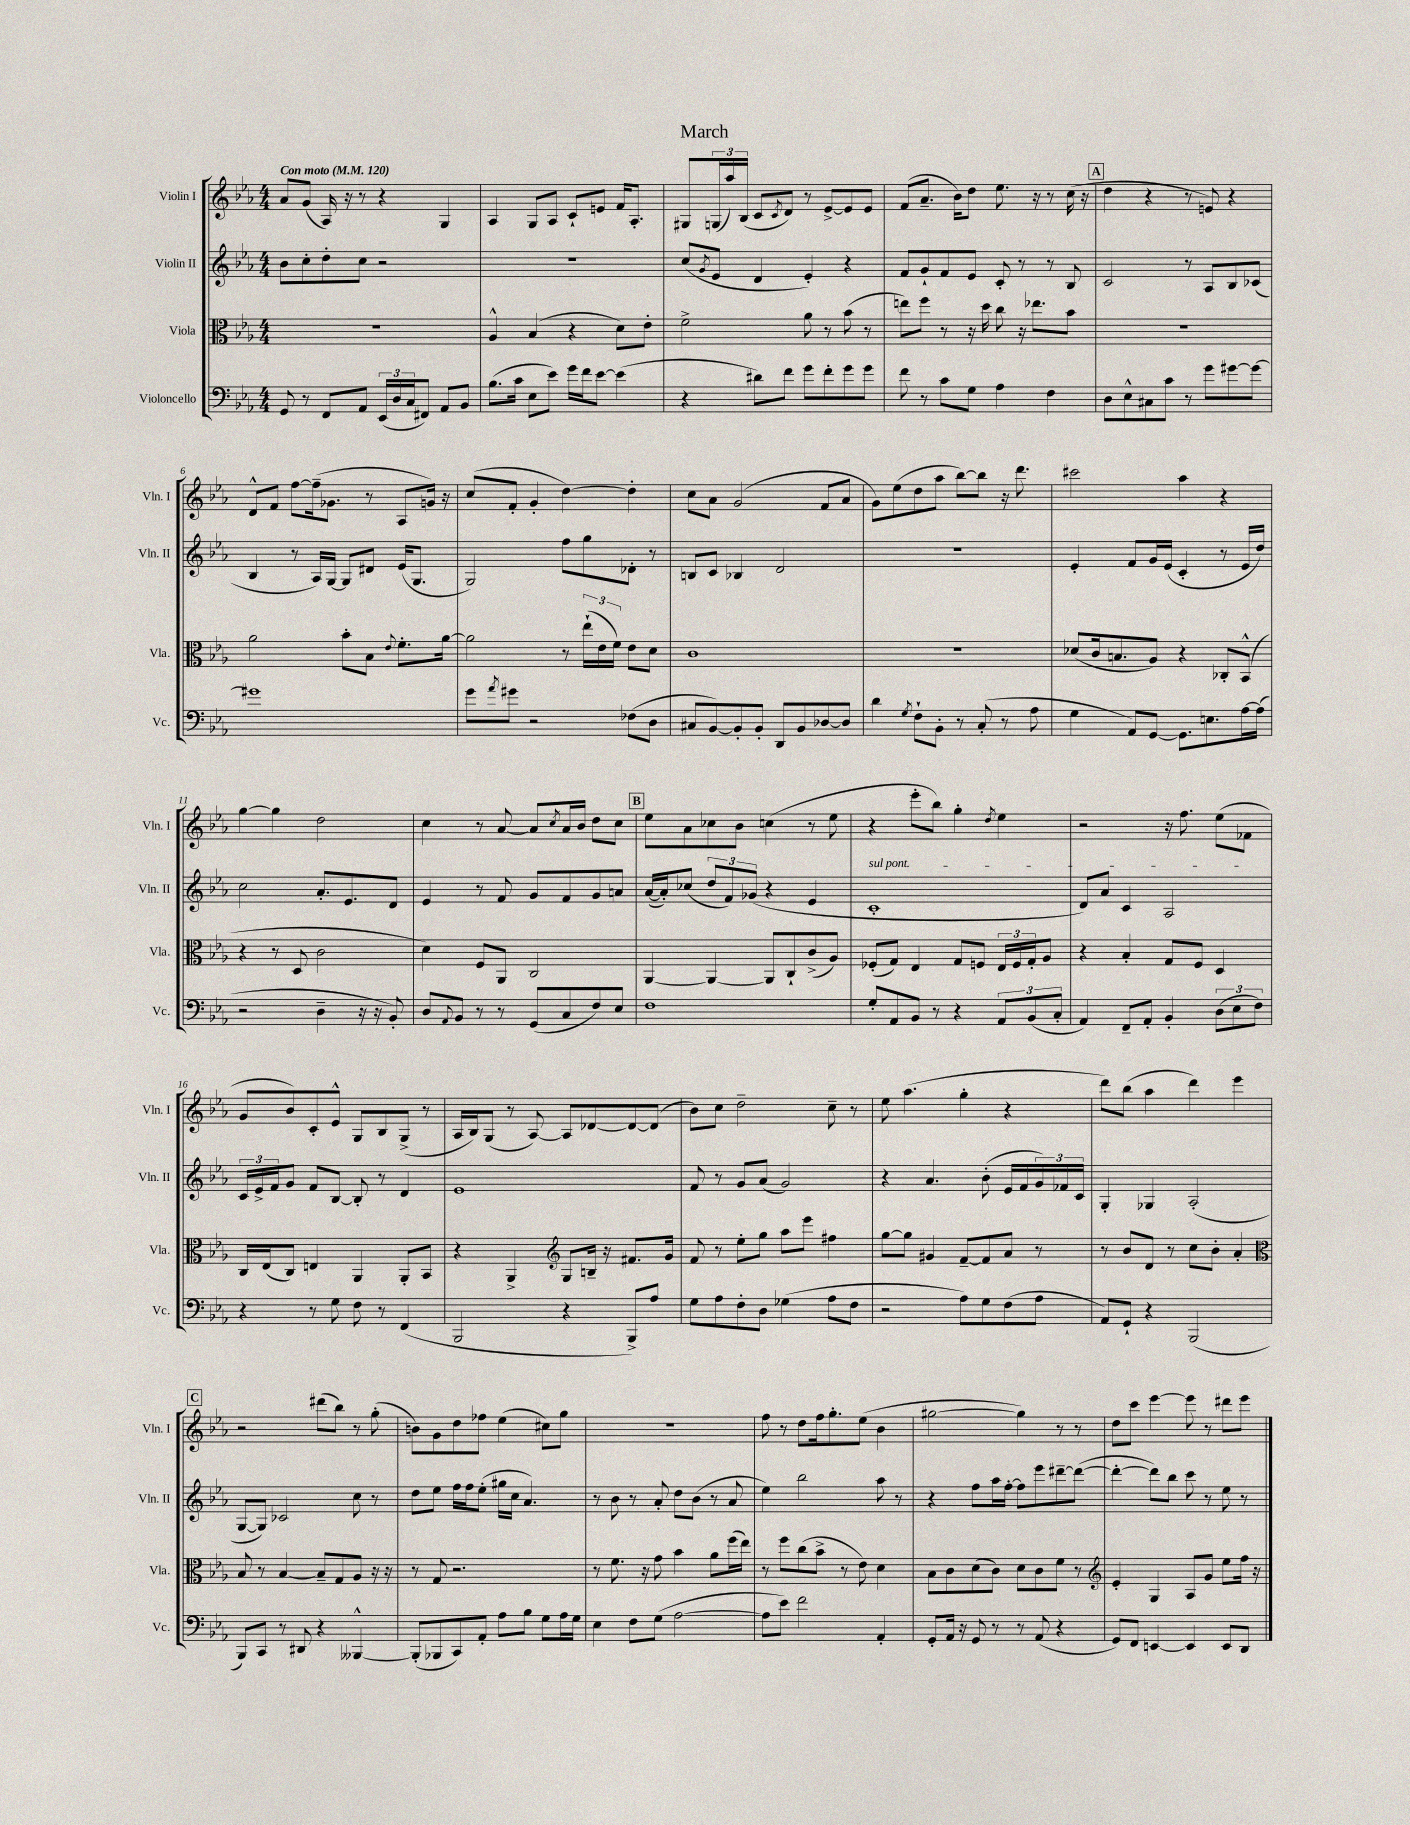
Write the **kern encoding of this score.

**kern	**kern	**kern	**kern
*staff4	*staff3	*staff2	*staff1
*clefF4	*clefC3	*clefG2	*clefG2
*k[b-e-a-]	*k[b-e-a-]	*k[b-e-a-]	*k[b-e-a-]
*M4/4	*M4/4	*M4/4	*M4/4
*MM120	*MM120	*MM120	*MM120
8GG	1r	8b-	8a-
8r	.	8cc'	(8g
8FF	.	8dd'	16A-)
.	.	.	16r
8AA-	.	8cc	8r
(24EE-	.	2r	4r
24D	.	.	.
24C	.	.	.
8FF#)	.	.	.
8AA-	.	.	4G
8BB-	.	.	.
=	=	=	=
(8.B-	4A-^^	1r	4A-
16c	.	.	.
8E-	(4B-	.	8G
8e-)	.	.	8A-
16g	4r	.	8c`
16f	.	.	.
[8e-	.	.	8e
(4e-]	8d)	.	16f
.	.	.	8.A-'
.	8e-'	.	.
=	=	=	=
4r	2f^	(8cc	8G#
.	.	8qg	.
.	.	8e-	(24G
.	.	.	24aa-)
.	.	.	(24B-
8d#)	.	4d	8c
.	.	.	8qc
8f	.	.	8d)
8g	8a-	4e-')	8r
8f'	8r	.	[8e-^
8g	(8b-	4r	8e-]
8g	8r	.	8e-
=	=	=	=
8f	8ee)	8f	(8f
8r	8ff	8g`	8.a-~
8c	8r	8f	.
.	.	.	16b-)
8G	16r	8e-	8dd
.	16dd	.	.
4A-	8cc	8c'	8.ee-
.	16r	8r	.
.	8.ee-	.	16r
4F	.	8r	8r
.	8b-	8B-	(16cc
.	.	.	16r
=	=	=	=
8D	1r	2c	4dd
8E-^^	.	.	.
8C#	.	.	4r
8c	.	.	.
8r	.	8r	8r
8g	.	8A-	8e)
[8g#	.	8B-	4r
8g#_	.	(8c-	.
=	=	=	=
1g#]	2a-	4B-	8d^^
.	.	.	8f
.	.	8r	[8ff
.	.	16A-)	(16ff~]
.	.	[16G	8.g-
.	8b-'	8G]	.
.	8B-	8d#	8r
.	8qqe-	.	.
.	8.f'	(16e-	8A-
.	.	8.G	.
.	.	.	16g)
.	[16a-	.	16r
=	=	=	=
8g	2a-]	2G)	(8cc
8qa-	.	.	.
8g#	.	.	8f'
2r	.	.	4g'
.	8r	8ff	[4dd)
.	(24ee-`	8gg	.
.	24e-	.	.
.	24f)	.	.
(8F-	8e-	8d-'	4dd']
8D	8d	8r	.
=	=	=	=
8C#	1c	8B	8cc
[8BB-)	.	8c	8a-
8BB-']	.	4B-	(2g
8BB-'	.	.	.
8DD	.	2d	.
8BB-	.	.	.
[8D-	.	.	8f
8D-]	.	.	8a-
=	=	=	=
4d	1r	1r	8g)
.	.	.	(8ee-
8qG	.	.	.
8F`	.	.	8dd
8BB-'	.	.	8aa-
8r	.	.	[8bb-)
(8C'	.	.	8bb-]
8r	.	.	16r
.	.	.	8.ddd
8A-	.	.	.
=	=	=	=
4G	(8d-	4e-'	2ccc#
.	16c	.	.
.	8.B	.	.
8AA-)	.	8f	.
[8GG	8A-)	16g	.
.	.	(16e-	.
8.GG]	4r	4c'	4aa-
8.E	.	.	.
.	8C-'	8r	4r
[16A-	(8BB-^^	16e-	.
(16A-]	.	16dd)	.
=	=	=	=
2r	4r	2cc	[4gg
.	8r	.	4gg]
.	8D	.	.
4D~	2c	8.a-'	2dd
.	.	8.e-	.
16r	.	.	.
16r	.	.	.
8BB-')	.	8d	.
=	=	=	=
8D	4d)	4e-	4cc
8qqAA-	.	.	.
8BB-	.	.	.
8r	8F	8r	8r
8r	8AA-	8f	[8a-
(8GG	2C	8g	8a-]
.	.	.	8qcc
8C	.	8f	16a-
.	.	.	16b-
8F)	.	8g	8dd
8E-	.	8a	8cc
=	=	=	=
1F	[4AA-	([16a-	8ee-
.	.	16a-'])	.
.	.	(8cc-	8a-
.	4AA-_	12dd	8cc-
.	.	12f)	.
.	.	.	8b-
.	.	(12g-	.
.	8AA-]	4r	(4cc
.	8C`	.	.
.	(8c^	4e-	8r
.	8A-)	.	8ee-
=	=	=	=
8G'	(8F-'	1c'	4r
8AA-	8G)	.	.
8BB-	4E-	.	8eee-'
8r	.	.	8bb-)
4r	8G	.	4gg'
.	8F	.	.
.	.	.	8qdd
12AA-	24E-	.	4ee-
.	24F	.	.
(12BB-	24G'	.	.
.	8A-	.	.
12C'	.	.	.
=	=	=	=
4AA-)	4r	8d)	2r
.	.	8a-	.
8FF~	4B-'	4c	.
8AA-'	.	.	.
4BB-'	8G	2A-	16r
.	.	.	8.ff
.	8F	.	.
(12D	4D	.	(8ee-
12E-	.	.	.
.	.	.	8f-
12F)	.	.	.
=	=	=	=
4r	16C	24c	8g
.	.	24e-^	.
.	(16E-	.	.
.	.	24f	.
.	8C)	8g	8b-)
8r	4E	8f	8c'
8G	.	[8B-	8e-^^
8F	4AA-	8B-']	8G
8r	.	8r	8B-
(4FF	8AA-'	4d	(8G^
.	8BB-	.	8r
=	=	=	=
2BBB-	4r	1e-	16A-
.	.	.	16B-)
.	.	.	(8G
.	4AA-^	.	8r
.	.	.	[8A-)
*	*clefG2	*	*
4r	8G	.	8A-]
.	16B~	.	[8d-
.	16r	.	.
8BBB-^)	8.f#	.	8d-_
8A-	.	.	(8d-]
.	16g	.	.
=	=	=	=
8G	8f	8f	8b-)
8A-	8r	8r	8cc
8F'	8ee-'	8g	2dd~
8D	8gg	(8a-	.
(4G-	8aa-	2g)	.
.	8eee-	.	.
8A-	4ff#	.	8cc~
8F	.	.	8r
=	=	=	=
2r	[8gg	4r	8ee-
.	8gg]	.	(4.aa-
.	4g#	4.a-	.
8A-)	[8f~	.	4gg'
8G	8f]	(8b-'	.
(8F	8a-	16e-	4r
.	.	16f	.
8A-	8r	24g)	.
.	.	24f-	.
.	.	24c	.
=	=	=	=
8AA-)	8r	4G'	8ddd)
8GG`	8b-	.	(8bb-
4r	8d	4G-	4aa-
.	8r	.	.
(2BBB-	8cc	(2A-'	4ddd)
.	8b-'	.	.
.	4a-'	.	4eee-
=	=	=	=
*	*clefC3	*	*
8BBB-)	8B-	[8G	2r
8CC	8r	8G])	.
8r	[4B-	2c-	.
8DD#	.	.	.
4r	8B-~]	.	(8ddd#
.	8G	.	8bb-)
[4BBB--^^	8A-	8cc	8r
.	16r	8r	(8gg'
.	16r	.	.
=	=	=	=
(8BBB--']	8r	8dd	8b)
8BBB-	8G	8ee-	8g
8CC)	2.r	16ff	8dd
.	.	16ff	.
8AA-'	.	(8ee-'	8ff-
8A-	.	16gg#	(4ee-
.	.	16cc	.
8B-	.	4.a-)	.
8G	.	.	8cc#)
16A-	.	.	8gg
16G	.	.	.
=	=	=	=
4E-	8r	8r	1r
.	8.f	8b-	.
8F	.	8r	.
.	16r	.	.
(8G	8g	8a-'	.
[2A-	4b-	8dd	.
.	.	(8b-	.
.	8a-	8r	.
.	(16ff	8a-	.
.	16ee-)	.	.
=	=	=	=
8A-]	8r	4ee-)	8ff
8e-)	8ff	.	8r
2f	(8cc	2bb-	8dd
.	8b-^	.	16ff
.	.	.	8.gg'
.	8r	.	.
.	8e-)	.	(8ee-
4AA-'	4d	8aa-	4b-
.	.	8r	.
=	=	=	=
8GG'	8B-	4r	[2gg#
16AA-	8c	.	.
16r	.	.	.
8GG	(8d	8ff	.
8r	8c)	16aa-	.
.	.	[16ff'	.
8r	8d	8ff]	4gg#])
(8AA-	8c	8eee-	.
4r	8f	[8ddd#~	8r
.	8r	(8ddd#_	8r
=	=	=	=
*	*clefG2	*	*
8GG)	4e-'	4ddd#'_	8dd
8FF	.	.	8ccc
[4EE	4G	8ddd#])	[4eee-
.	.	8bb-	.
4EE]	8A-	8ccc	8eee-]
.	8g	8r	8r
8EE	8ee-	8ee-	8ddd#
8DD	16ff	8r	8eee-
.	16r	.	.
==	==	==	==
*-	*-	*-	*-
